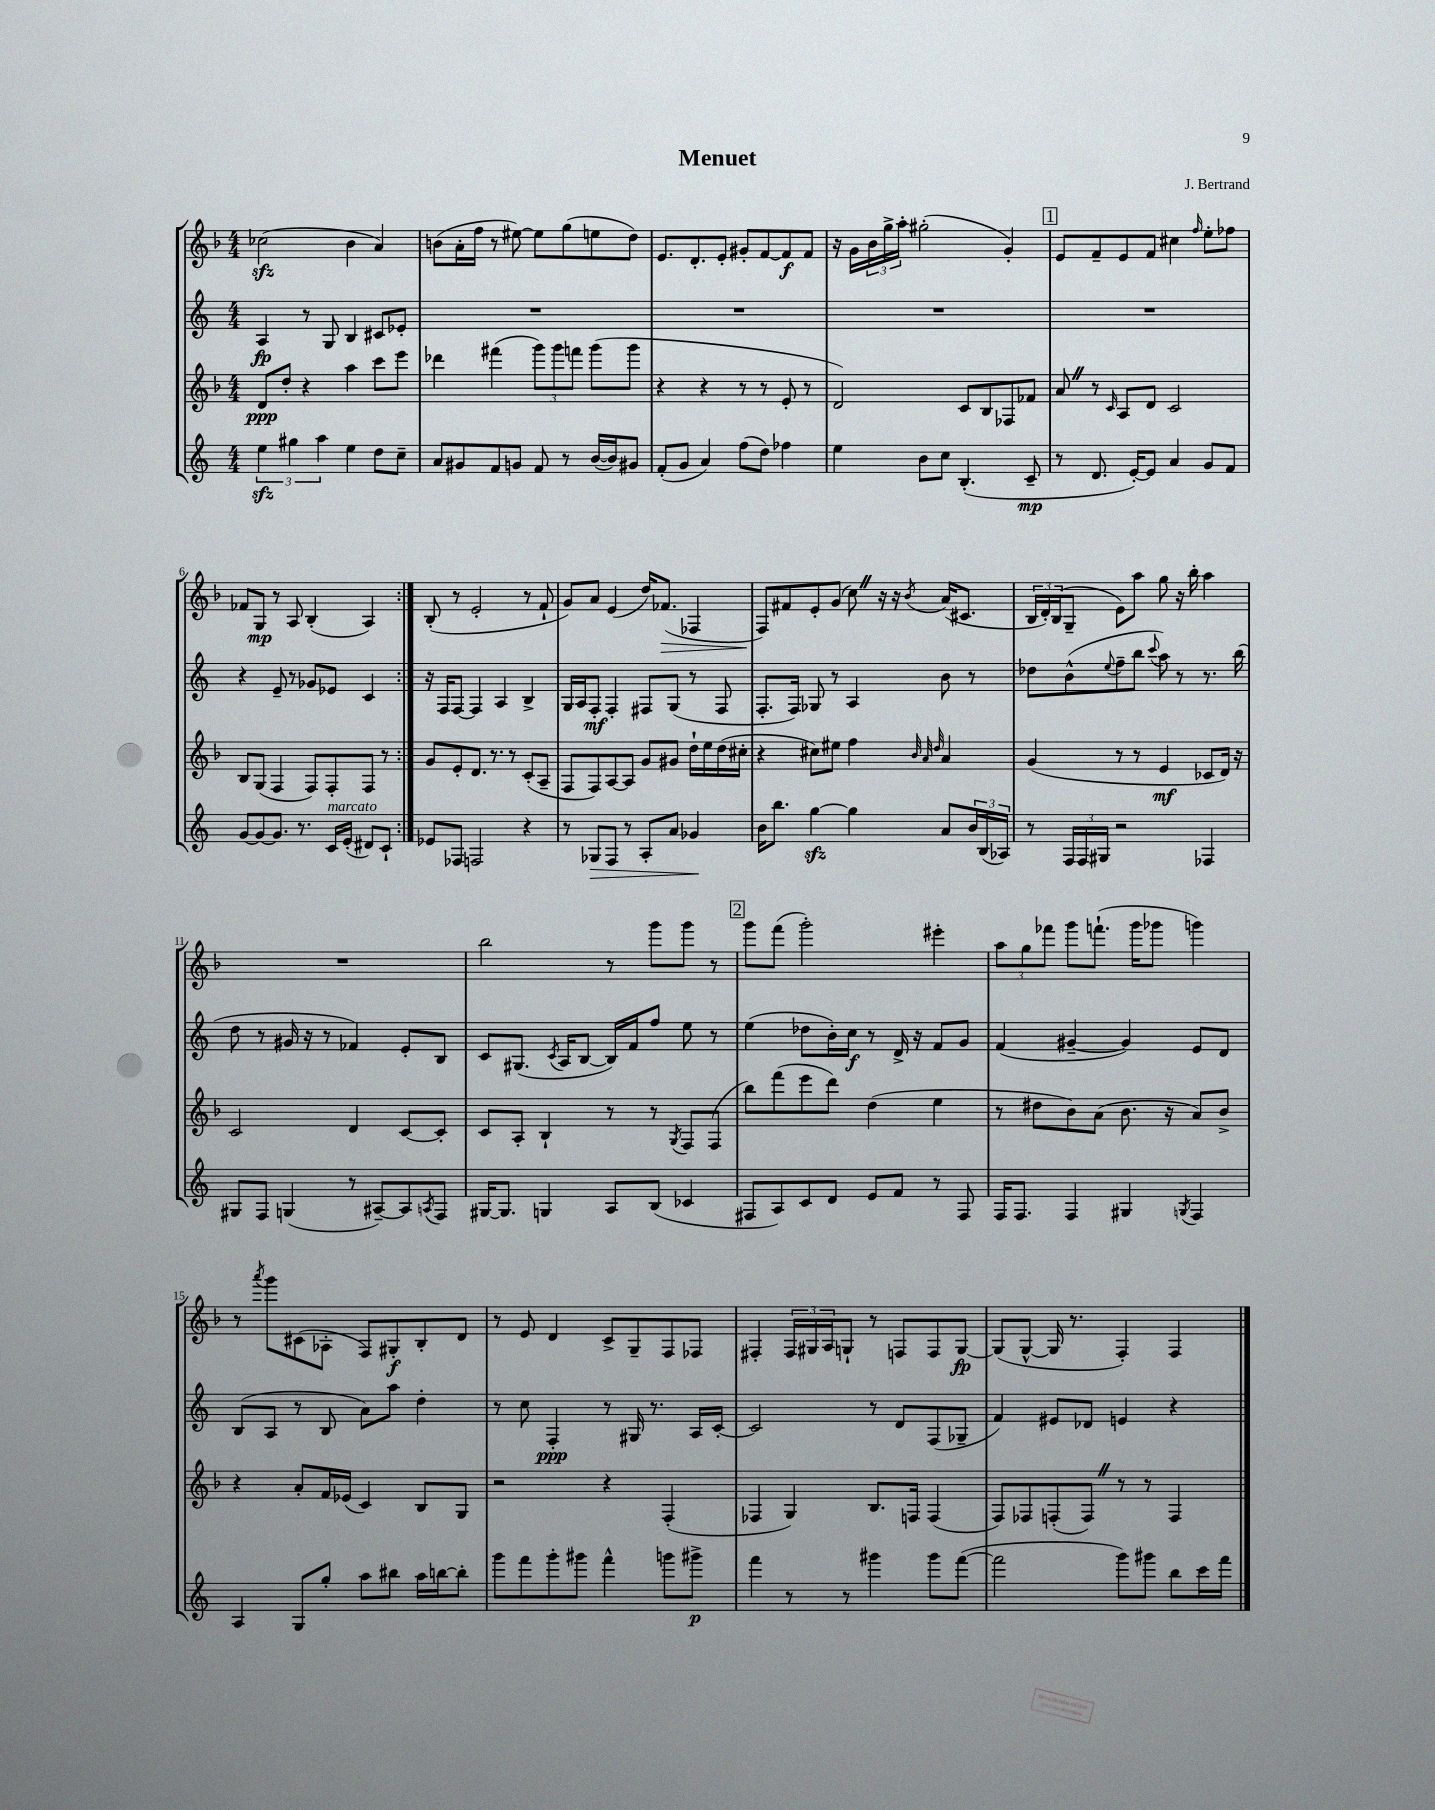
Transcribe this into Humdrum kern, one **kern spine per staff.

**kern	**kern	**kern	**kern
*staff4	*staff3	*staff2	*staff1
*clefG2	*clefG2	*clefG2	*clefG2
*k[]	*k[b-]	*k[]	*k[b-]
*M4/4	*M4/4	*M4/4	*M4/4
6ee	8d	4A	(2cc-
.	8dd'	.	.
6gg#	.	.	.
.	4r	8r	.
6aa	.	.	.
.	.	8G	.
4ee	4aa	4B	4b-
8dd	8ccc	8c#	4a)
8cc~	8eee	8e-'	.
=	=	=	=
8a	4ddd-	1r	(8b
8g#	.	.	16a'
.	.	.	16ff
8f	(4fff#	.	8r
8g	.	.	[8ee#)
8f	12ggg)	.	8ee#]
.	12ggg	.	.
8r	.	.	(8gg
.	12fff	.	.
([16b	(8ggg	.	8ee
16b])	.	.	.
8g#	8ggg	.	8dd)
=	=	=	=
(8f'	4r	1r	8.e
8g	.	.	.
.	.	.	8.d'
4a)	4r	.	.
.	.	.	8e'
(8ff	8r	.	8g#'
8dd)	8r	.	[8f
4ff-	8e'	.	8f]
.	8r	.	8f
=	=	=	=
4ee	2d)	1r	16r
.	.	.	16g
.	.	.	24b-
.	.	.	24gg^
.	.	.	24aa'
8b	.	.	(2gg#'
8cc	.	.	.
(4.B'	8c	.	.
.	8B-	.	.
.	8F-	.	4g')
8c~	8f-	.	.
=	=	=	=
8r	8a	1r	8e
8.d	8r	.	8f~
.	16qqc	.	.
.	8A	.	8e
[16e')	.	.	.
8e]	8d	.	8f
4a	2c	.	4cc#
.	.	.	16qqff
8g	.	.	8ee'
8f	.	.	8ff-
=	=	=	=
[8g	8B-	4r	8f-
8g_	(8G	.	8G
8.g]	4F	8e~	8r
.	.	8r	8A
8.r	.	.	.
.	8F)	8g-	(4B-'
16c	8F'	8e-	.
(16e'	.	.	.
8d#)	8F	4c	4A)
8c`	8r	.	.
=:|!	=:|!	=:|!	=:|!
8e-	8g	16r	(8B-'
.	.	16F	.
8F-	8e'	[8F	8r
2F	8.d	4F]	2e'
.	8.r	.	.
.	.	4A	.
.	8r	.	.
4r	(8c'	4B^	8r
.	8A~	.	8f`
=	=	=	=
8r	8F	16G	8g)
.	.	16A	.
8G-	8F)	8F'	8a
8F	[8A	4F'	(4e
8r	8A]	.	.
8A'	8g	8F#	16dd)
.	.	.	(8.f-
8a	8g#	(8G	.
4g-	16dd`	8r	4F-
.	16ee	.	.
.	(16dd	8F#	.
.	16cc#'	.	.
=	=	=	=
16b	4r	8.F'	8F)
8.bb	.	.	.
.	.	.	8f#
.	.	16F)	.
[4gg	8cc#)	8G-	8e'
.	8ee#	8r	(8g
4gg]	4ff	4A	8cc)
.	.	.	16r
.	.	.	16r
.	32qqb-	.	.
.	32qqa	.	.
.	32qqdd	.	8qb-
8a	4a	8b	(16a
.	.	.	8.c#
24b	.	8r	.
(24B	.	.	.
24A-)	.	.	.
=	=	=	=
8r	(4g	8dd-	24B-
.	.	.	24d')
.	.	.	(24B-
24F	.	(8b^^	8G~
24F	.	.	.
24G#	.	.	.
.	.	8qqee	.
2r	8r	8ff~	8e)
.	8r	8bb	8aa
.	.	8qqccc	.
.	4e	8aa)	8gg
.	.	8r	16r
.	.	.	16bb-'
4F-	8c-	8.r	4aa
.	16d)	.	.
.	16r	(16bb	.
=	=	=	=
8G#	2c	8dd	1r
8F	.	8r	.
(4G	.	16g#	.
.	.	16r	.
.	.	8r	.
8r	4d	4f-)	.
[8A#~)	.	.	.
8A#]	[8c	8e'	.
8qA	.	.	.
8F	8c']	8B	.
=	=	=	=
[16G#	8c	8c	2bb-
8.G#]	.	.	.
.	8A'	(8.G#	.
4G	4B-`	.	.
.	.	8qc	.
.	.	16A	.
.	.	[8B	.
8A	8r	16B])	8r
.	.	16f	.
(8B	8r	8ff	8ggg
.	8qG	.	.
4c-	8F	8ee	8ggg
.	(8F	8r	8r
=	=	=	=
8F#	8bb-)	(4ee	8ggg
8A)	(8fff	.	(8fff
8c	8eee	8dd-	2ggg')
8d	8ddd)	16b')	.
.	.	16cc	.
8e	(4dd	8r	.
8f	.	16d^	.
.	.	16r	.
8r	4ee	8f	4eee#'
8F#	.	8g	.
=	=	=	=
16F	8r	(4f	12aa
8.F	.	.	.
.	.	.	12gg
.	8dd#	.	.
.	.	.	12fff-
4F	8b-)	[4g#~	8ggg
.	(8a	.	(8.fff`
4G#	8.b-	4g#])	.
.	.	.	16ggg
.	.	.	8ggg-
.	16r	.	.
8qG	.	.	.
4F	8a)	8e	4ggg)
.	8b-^	8d	.
=	=	=	=
4A	4r	(8B	8r
.	.	.	8qaaa
.	.	8A	8ggg
8G	8a'	8r	(8c#
8gg'	16f	8B	8A-'
.	(16e-	.	.
8aa	4c)	8a)	8F)
8bb#	.	8aa	8G#'
16aa	8B-	4dd'	8B-'
[16bb	.	.	.
8bb']	8G	.	8d
=	=	=	=
8ggg	2r	8r	8r
8fff	.	8cc	8e
8ggg'	.	4F'	4d
8ggg#	.	.	.
4fff^^	4r	8r	8c^
.	.	16G#	8G~
.	.	8.r	.
8ggg	(4F'	.	8F
8ggg#^	.	16A	8F-
.	.	[16c'	.
=	=	=	=
4fff	4F-	2c]	4F#'
8r	4G)	.	24F#
.	.	.	24G#
.	.	.	24A
8r	.	.	8G`
4ggg#	8.B-	8r	8r
.	.	8d	8F
.	16F	.	.
8ggg#	(4F	(8F	8F
([8fff	.	8G-~	[8G
=	=	=	=
2fff]	8F)	4f)	(8G]
.	8F-	.	[8G^^
.	(8F'	8e#	16G]
.	.	.	8.r
.	8F)	8d-	.
8ggg)	8r	4e	4F')
8ggg#	8r	.	.
8bb	4F	4r	4F
16ccc	.	.	.
16fff	.	.	.
==	==	==	==
*-	*-	*-	*-
